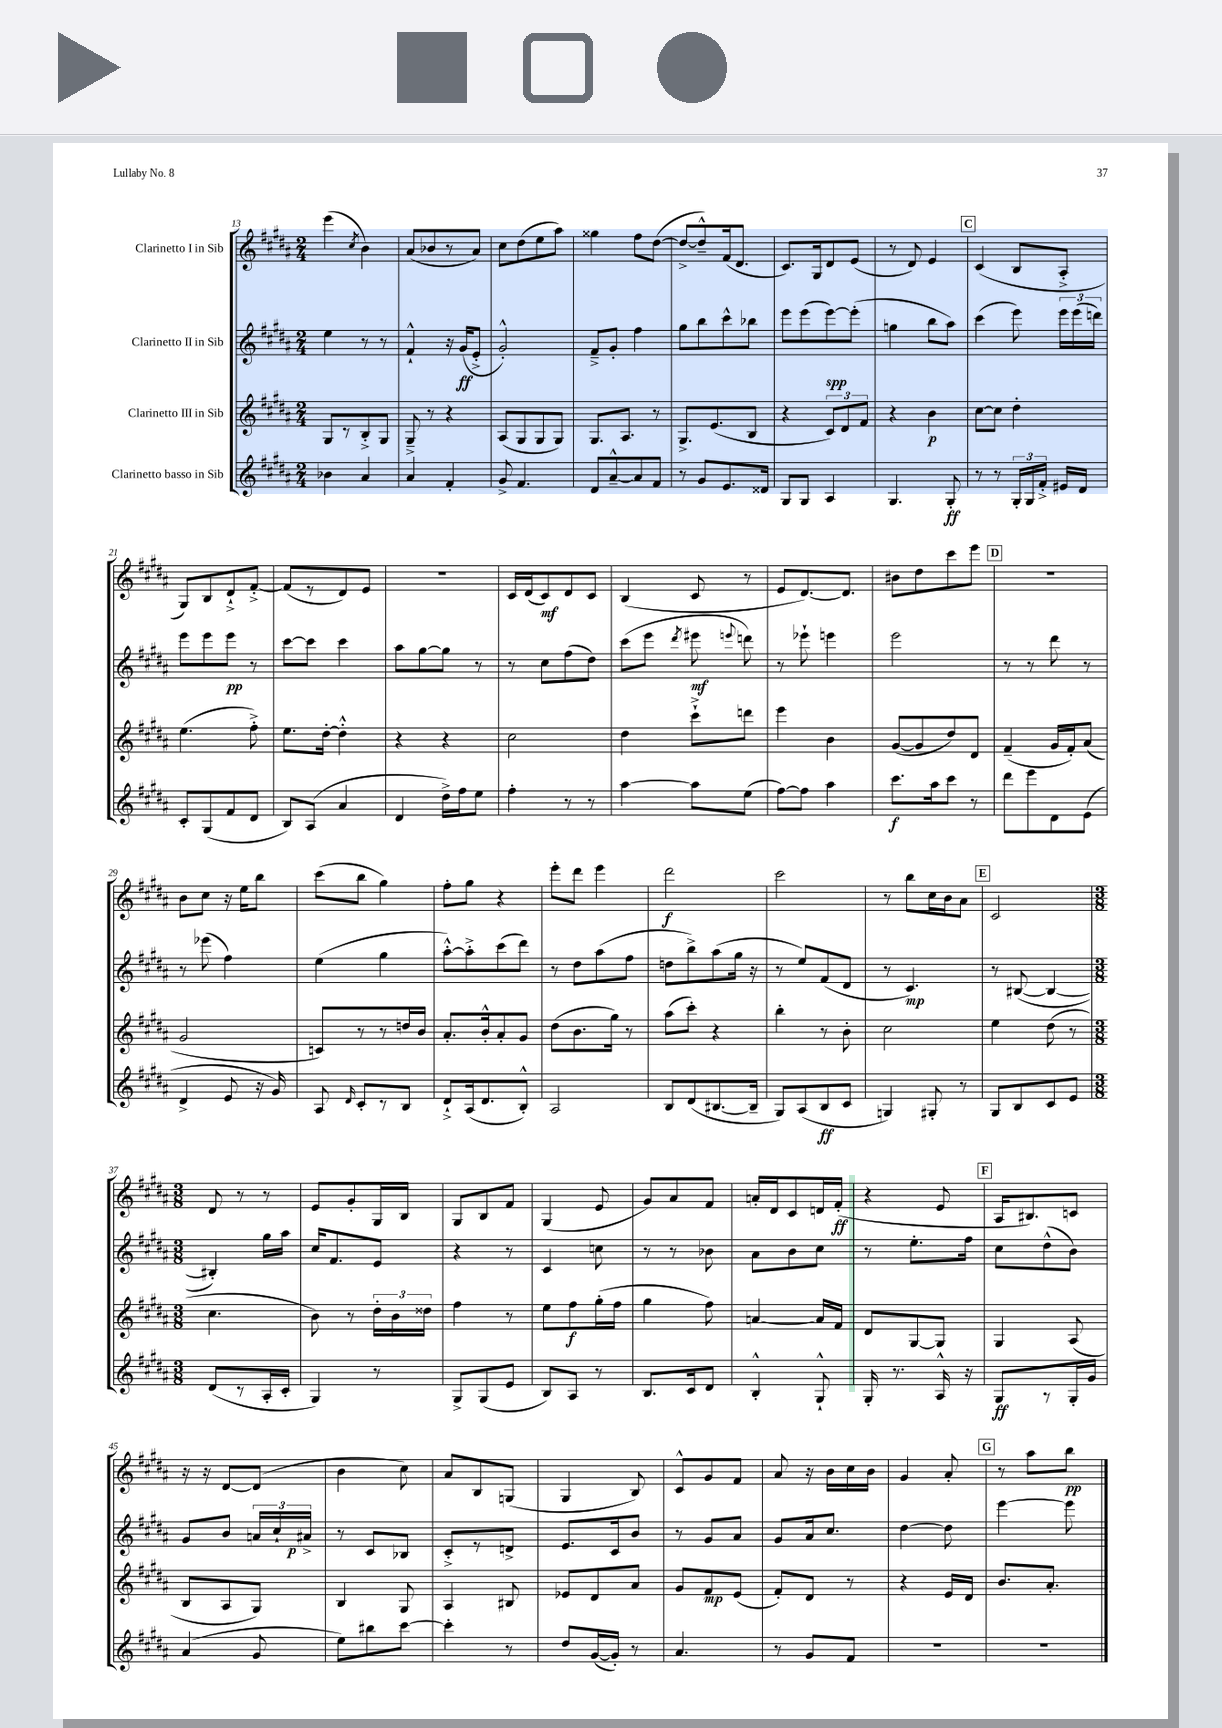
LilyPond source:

<<
\new StaffGroup <<
\new Staff = "s0" \with { instrumentName = "Clarinetto I in Sib" } {
    \clef treble \key b \major \numericTimeSignature \time 2/4
    \autoBeamOff e'''4( \acciaccatura { cis''8 } b'4) |
    ais'8[( bes'8 r8 ais'8]) |
    cis''8[ dis''8( e''8 ais''8]) |
    gisis''4 fis''8[ dis''8]~( |
    dis''8[~-> dis''8---^) fis'16( dis'8.] |
    cis'8.[) gis16 dis'8 e'8]( |
    r8 dis'8) e'4 |
    \mark \markup { \box "C" } cis'4( b8[ ais8]-.-> |
    gis8[) b8 dis'8-!-> fis'8]~-.-> |
    fis'8[( r8 dis'8) e'8] |
    R2 |
    cis'16[ dis'16( cis'8\mf) dis'8 cis'8] |
    b4( cis'8 r8 |
    e'8[ dis'8.~) dis'8.] |
    bis'8[ dis''8 cis'''8 e'''8] |
    \mark \markup { \box "D" } R2 |
    b'8[ cis''8] r16 e''16[ b''8] |
    cis'''8[( b''8] gis''4) |
    fis''8[-. gis''8] r4 |
    e'''8[-. dis'''8] e'''4 |
    dis'''2\f |
    cis'''2 |
    r8 b''8[ cis''16 b'16 ais'8] |
    \mark \markup { \box "E" } cis'2 |
    \numericTimeSignature \time 3/8 dis'8 r8 r8 |
    e'8[ gis'8-. gis16 b16] |
    gis8[ b8 fis'8] |
    gis4( e'8 |
    gis'8[) ais'8 fis'8] |
    a'16[-. dis'16 cis'8 d'16 fis'16]-.\ff( |
    r4 e'8 |
    \mark \markup { \box "F" } ais16[ bis8.) c'8] |
    r16 r16 dis'8[~ dis'8]( |
    b'4 cis''8) |
    ais'8[ b8 g8]( |
    gis4 b8) |
    cis'8[-^ gis'8 fis'8] |
    ais'8 r16 b'16[ cis''16 b'16] |
    gis'4 ais'8-. |
    \mark \markup { \box "G" } r8 ais''8[ b''8]\pp \bar "|." |
}
\new Staff = "s1" \with { instrumentName = "Clarinetto II in Sib" } {
    \clef treble \key b \major \numericTimeSignature \time 2/4
    \autoBeamOff e''4 r8 r8 |
    fis'4-!-^ r16 gis'16[\ff( e'8]-.-> |
    gis'2-.-^) |
    fis'8[---> gis'8]-. fis''4 |
    gis''8[ b''8 cis'''8-^ bes''8] |
    e'''8[ e'''8( e'''8~\spp) e'''8]-.( |
    g''4 b''8[ ais''8]) |
    \mark \markup { \box "C" } cis'''4( e'''8) \tuplet 3/2 { e'''16[ e'''16( d'''16]) } |
    e'''8[ e'''8 e'''8]\pp r8 |
    cis'''8[~ cis'''8] cis'''4 |
    ais''8[ gis''8~ gis''8] r8 |
    r8 cis''8[ fis''8( dis''8]) |
    cis'''8[( e'''8] \acciaccatura { dis'''8 } eis'''8\mf \appoggiatura { e'''8 } d'''8) |
    r8 ees'''8-! e'''4 |
    e'''2 |
    \mark \markup { \box "D" } r8 r8 dis'''8 r8 |
    r8 ees'''8( fis''4) |
    e''4( gis''4 |
    ais''8[~-.-^) ais''8-.-> cis'''8( dis'''8]) |
    r8 dis''8[ ais''8( fis''8] |
    d''8[ b''8->) ais''8( gis''16] r16 |
    r8 e''8[) fis'8( dis'8] |
    r8 cis'4.\mp) |
    \mark \markup { \box "E" } r8 bis8~( bis4~ |
    \numericTimeSignature \time 3/8 bis4-.) gis''16[ ais''16] |
    cis''16[ fis'8. e'8] |
    r4 r8 |
    cis'4 c''8 |
    r8 r8 bes'8 |
    ais'8[ b'8 cis''8] |
    r8 e''8.[-. fis''16] |
    \mark \markup { \box "F" } cis''8[ dis''8-^( b'8]) |
    gis'8[ b'8] \tuplet 3/2 { a'16[ cis''16-! ais'16]->\p } |
    r8 cis'8[ bes8] |
    cis'8[-.-> r8 d'8]-> |
    e'8.[ cis'16 b'8] |
    r8 gis'8[ ais'8] |
    gis'8[ ais'16 cis''8.] |
    dis''4~ dis''8 |
    \mark \markup { \box "G" } e'''4~ e'''8 \bar "|." |
}
\new Staff = "s2" \with { instrumentName = "Clarinetto III in Sib" } {
    \clef treble \key b \major \numericTimeSignature \time 2/4
    \autoBeamOff gis8[ r8 b8-.-> gis8] |
    gis8---> r8 r4 |
    ais8[( gis8 gis8 gis8]) |
    gis8.[ ais8.] r8 |
    gis8.[-> e'8.( b8] |
    r4 \tuplet 3/2 { cis'8[) dis'8 fis'8] } |
    r4 b'4\p |
    \mark \markup { \box "C" } cis''8[~ cis''8] dis''4-. |
    e''4.( fis''8-.->) |
    e''8.[ dis''16]~-. dis''4-.-^ |
    r4 r4 |
    cis''2 |
    dis''4 cis'''8[-!-> d'''8] |
    e'''4 b'4 |
    gis'8[~( gis'8 dis''8) dis'8] |
    \mark \markup { \box "D" } fis'4--( gis'16[ fis'16-.) ais'8]( |
    gis'2 |
    c'8[) r8 r8 d''16 b'16] |
    ais'8.[-. b'16-.-^ ais'8-. gis'8] |
    dis''8[( b'8. gis''16]) r8 |
    ais''8[( cis'''8]-.) r4 |
    b''4-. r8 b'8-. |
    cis''2 |
    \mark \markup { \box "E" } e''4 dis''8( r8 |
    \numericTimeSignature \time 3/8 cis''4. |
    b'8) r8 \tuplet 3/2 { dis''16[-. b'16 disis''16] } |
    fis''4 r8 |
    e''8[ fis''8\f gis''16-.( fis''16] |
    gis''4 fis''8) |
    a'4~ a'16[ fis'16] |
    dis'8[ gis8~ gis8] |
    \mark \markup { \box "F" } gis4 ais8( |
    b8[ ais8 gis8]) |
    b4 gis8 |
    ais4 bis8 |
    ees'8[ dis'8 ais'8] |
    gis'8[ fis'8\mp e'8]( |
    fis'8[-.) dis'8] r8 |
    r4 e'16[ dis'16] |
    \mark \markup { \box "G" } b'8.[ ais'8.]-. \bar "|." |
}
\new Staff = "s3" \with { instrumentName = "Clarinetto basso in Sib" } {
    \clef treble \key b \major \numericTimeSignature \time 2/4
    \autoBeamOff bes'4 ais'4 |
    ais'4 fis'4-. |
    gis'8-> fis'4. |
    dis'8[ ais'8~---^ ais'8 fis'8] |
    r8 gis'8[ e'8. disis'16] |
    gis8[ gis8] ais4 |
    gis4. gis8-.\ff |
    \mark \markup { \box "C" } r8 r8 \tuplet 3/2 { gis16[-. gis16 fis'16]-.-> } eis'16[ dis'16] |
    cis'8[-. gis8( fis'8 dis'8] |
    b8[) ais8]( ais'4 |
    dis'4 dis''16[->) fis''16 e''8] |
    fis''4-. r8 r8 |
    ais''4~ ais''8[ e''8]( |
    fis''8[~) fis''8] ais''4 |
    cis'''8.[\f ais''16 cis'''8] r8 |
    \mark \markup { \box "D" } dis'''8[ e'''8 dis'8 e'8]( |
    dis'4-> e'8 r16 gis'16) |
    ais8 \grace { dis'16 } cis'8[-. r8 b8] |
    dis'8[-!-> ais16( dis'8. b8]-.-^) |
    ais2 |
    b8[ dis'8( bis8.~ bis16]-- |
    gis8[) ais8( b8\ff cis'8] |
    g4) gis8-. r8 |
    \mark \markup { \box "E" } gis8[ b8 cis'8 e'8] |
    \numericTimeSignature \time 3/8 dis'8[( r8 ais16-. cis'16]-. |
    gis4) r8 |
    gis8[-> gis8( e'8] |
    b8[) ais8] r8 |
    b8.[ cis'16 dis'8] |
    b4-.-^ gis8-!-^ |
    gis16-. r8. ais16-^ r16 |
    \mark \markup { \box "F" } gis8[\ff r8 gis16-. gis'16] |
    ais'4( gis'8 |
    e''8[) bis''8 cis'''8]~ |
    cis'''4-. r8 |
    dis''8[ gis'16~( gis'16]-.) r8 |
    ais'4. |
    r8 gis'8[ fis'8] |
    R4. |
    \mark \markup { \box "G" } R4. \bar "|." |
}
>>
>>
\layout { \context { \Score currentBarNumber = #13 } }
